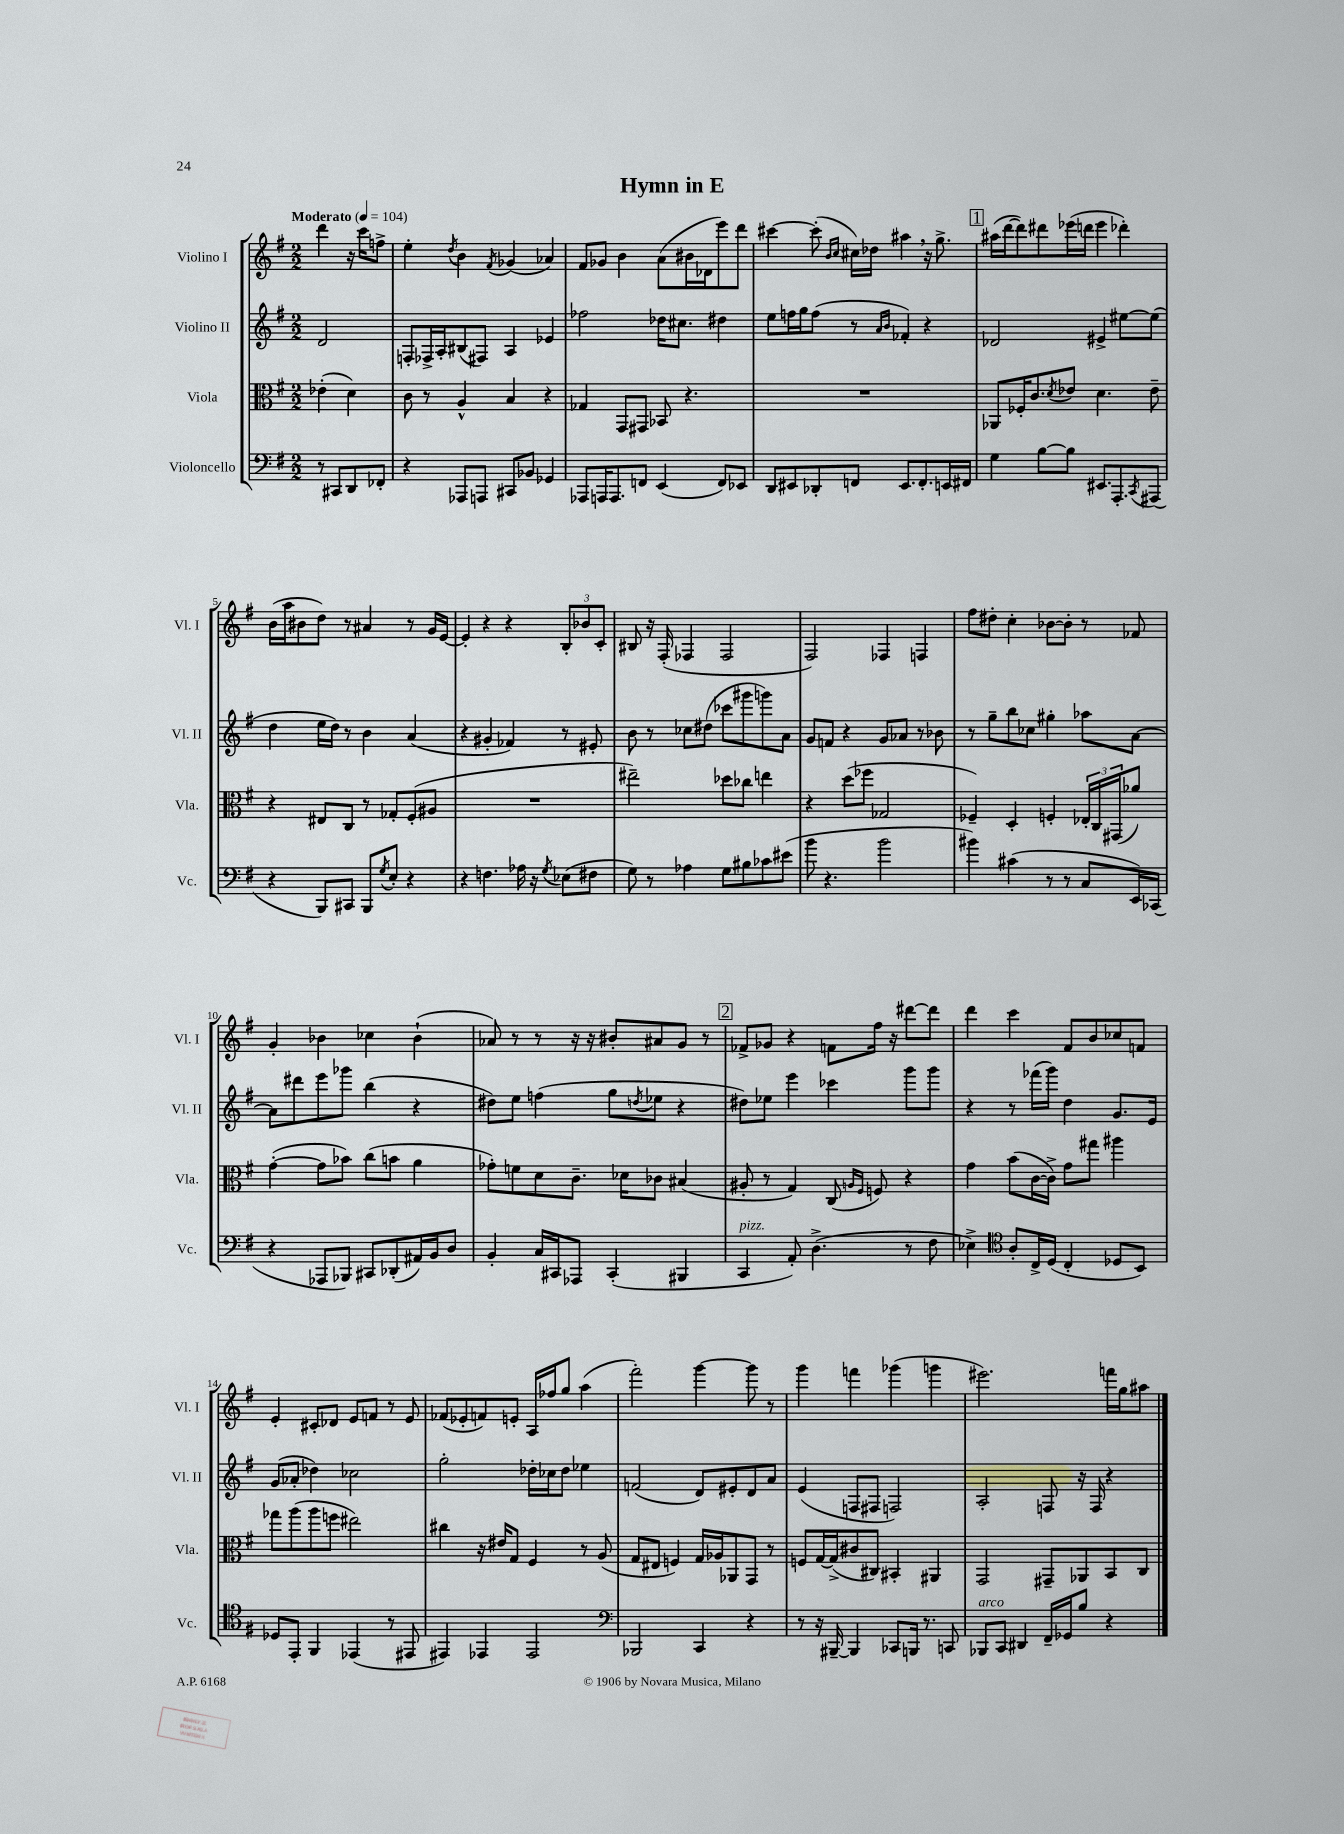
\header { title = "Hymn in E" }
<<
\new StaffGroup <<
\new Staff = "s0" \with { instrumentName = "Violino I" shortInstrumentName = "Vl. I" } {
    \clef treble \key g \major \numericTimeSignature \time 2/2 \partial 2 \tempo "Moderato" 4 = 104
    d'''4 r16 c'''16 f''8-> |
    e''4-. \acciaccatura { d''8 } b'4 \acciaccatura { fis'8 } ges'4( aes'4) |
    fis'8 ges'8 b'4 a'8( bis'16 des'16 e'''8) d'''8 |
    cis'''4~ cis'''8-.( \grace { b'16 c''16 } cis''16) des''16 ais''4 \breathe r16 g''8.-> |
    \mark \markup { \box "1" } ais''16( d'''16~ d'''8) dis'''8 ees'''16( d'''16 ees'''4 des'''4-.) |
    b'16( a''16 bis'8 d''8) r8 ais'4 r8 g'16 e'16~ |
    e'4-. r4 r4 \tuplet 3/2 { b8-. bes'8 c'8-. } |
    bis8 r16 fis16-.( fes4 fes2 |
    fis2) fes4 f4 |
    fis''8 dis''8-. c''4-. bes'8~ bes'8-. r8 fes'8 |
    g'4-. bes'4 ces''4 bes'4-!( |
    aes'8) r8 r8 r16 r16 bis'8-. ais'8 g'8 r8 |
    \mark \markup { \box "2" } fes'8-> ges'8 r4 f'8 fis''16 r16 dis'''8~ dis'''8 |
    d'''4 c'''4 fis'8 b'8 ces''8 f'8 |
    e'4-. cis'8-. des'8 e'8 f'8 r8 e'8 |
    fes'8( ees'8-. f'8) e'8-. a16 fes''16 g''8 a''4( |
    fis'''2-.) g'''4~ g'''8 r8 |
    g'''4 f'''4 ges'''4( g'''4 |
    eis'''2.) f'''16 g''16 ais''8 \bar "|." |
}
\new Staff = "s1" \with { instrumentName = "Violino II" shortInstrumentName = "Vl. II" } {
    \clef treble \key g \major \numericTimeSignature \time 2/2 \partial 2
    d'2 |
    f8-. fes16-> a16-. bis8( fis8) a4 ees'4 |
    fes''2 des''16 cis''8. dis''4 |
    e''8 f''16 g''16 f''8( r8 \grace { a'16 b'16 } fes'4-.) r4 |
    \mark \markup { \box "1" } des'2 eis'4-> eis''8~ eis''8( |
    d''4 e''16 d''16) r8 b'4 a'4( |
    r4 gis'4-. fes'4) r8 eis'8-. |
    b'8 r8 ces''8 dis''8( ces'''8 gis'''8 g'''8) a'8 |
    g'8 f'8 r4 g'8 aes'8 r8 bes'8 |
    r8 g''8-- b''8 ces''8 gis''4-. aes''8 a'8~ |
    a'8 dis'''8 e'''8 ges'''8 b''4( r4 |
    dis''8) e''8 f''4( g''8 \acciaccatura { d''8 } ees''8 r4 |
    \mark \markup { \box "2" } dis''8) ees''8 e'''4 ces'''4 g'''8 g'''8 |
    r4 r8 fes'''16( g'''16) d''4 g'8. e'16 |
    g'8( aes'8-. des''4) ces''2 |
    g''2-. des''16-. ces''16 des''8 ees''4 |
    f'2( d'8) eis'8-. d'8 a'8 |
    e'4( f8 fis8 f2) |
    a2-. f8 r16 f16 r4 \bar "|." |
}
\new Staff = "s2" \with { instrumentName = "Viola" shortInstrumentName = "Vla." } {
    \clef alto \key g \major \numericTimeSignature \time 2/2 \partial 2
    ees'4-.( d'4) |
    c'8 r8 a4-^ b4 r4 |
    ges4 g,8 gis,8 bes,8 r4. |
    R1 |
    \mark \markup { \box "1" } aes,8 fes16-. c'8. \acciaccatura { d'8 } ees'8 d'4. ees'8-- |
    r4 eis8 c8 r8 ges8-. fis8-.( ais8 |
    R1 |
    eis''2--) des''8 ces''8 e''4 |
    r4 d''8( fes''8 ges2 |
    fes4--) d4-. f4-. \tuplet 3/2 { ees16-. c16 gis,16( } aes'8) |
    g'4~-.( g'8 bes'8) c''8( b'8 a'4 |
    ges'8-.) f'8 d'8 c'8.-- des'16 ces'8 bis4( |
    \mark \markup { \box "2" } ais8-. r8 g4) c8( \grace { a16 fis16 } f8) r4 |
    g'4 b'8( c'16~ c'16->) g'8 gis''8 ais''4 |
    ges''8 a''8( a''8 f''8 eis''2) |
    cis''4 r16 eis'16 g8 fis4 r8 a8( |
    g8 eis8 f4) g16 aes16 aes,8 g,8 r8 |
    f8 g16~ g16->( cis'8 cis8) bis,4-. ais,4 |
    g,2 gis,8-- aes,8 b,8 c8 \bar "|." |
}
\new Staff = "s3" \with { instrumentName = "Violoncello" shortInstrumentName = "Vc." } {
    \clef bass \key g \major \numericTimeSignature \time 2/2 \partial 2
    r8 cis,8 d,8 fes,8-. |
    r4 aes,,8 a,,8 cis,8 bes,8 ges,4 |
    aes,,8 a,,16 a,,8. f,8 e,4( f,8) ees,8 |
    d,8 eis,8 des,8-. f,8 eis,8. f,8.-. e,16 fis,16 |
    \mark \markup { \box "1" } g4 b8~ b8 eis,8. a,,8.-. \acciaccatura { c,8 } ais,,8( |
    r4 b,,8) cis,8 b,,8 \acciaccatura { g8 } e8-. r4 |
    r4 f4. aes16 r16 \acciaccatura { g8 } ees8( fis8 |
    g8) r8 aes4 g8 bis8 ces'8 eis'8( |
    b'8 r4. b'2 |
    bis'4) cis'4( r8 r8 c8 e,16) ces,16( |
    r4 aes,,8 bes,,8) cis,8 des,8-.( ais,16) b,16 d8 |
    b,4-. c16 cis,16 aes,,8 cis,4-.( bis,,4 |
    \mark \markup { \box "2" } c,4^\markup { \italic "pizz." } a,8-.) d4.->( r8 fis8 |
    ees4->) \clef tenor a8-. c16-> d16( c4-. des8 b,8) |
    des8 e,8-. fis,4 ees,4( r8 eis,8 |
    eis,4) ees,4 ees,2 |
    \clef bass bes,,2 c,4 r4 |
    r8 r16 bis,,16~-- bis,,4 ces,8 b,,16 r8. c,8 |
    bes,,8^\markup { \italic "arco" } c,8 dis,4 fis,16-- ges,16 b8 r4 \bar "|." |
}
>>
>>
